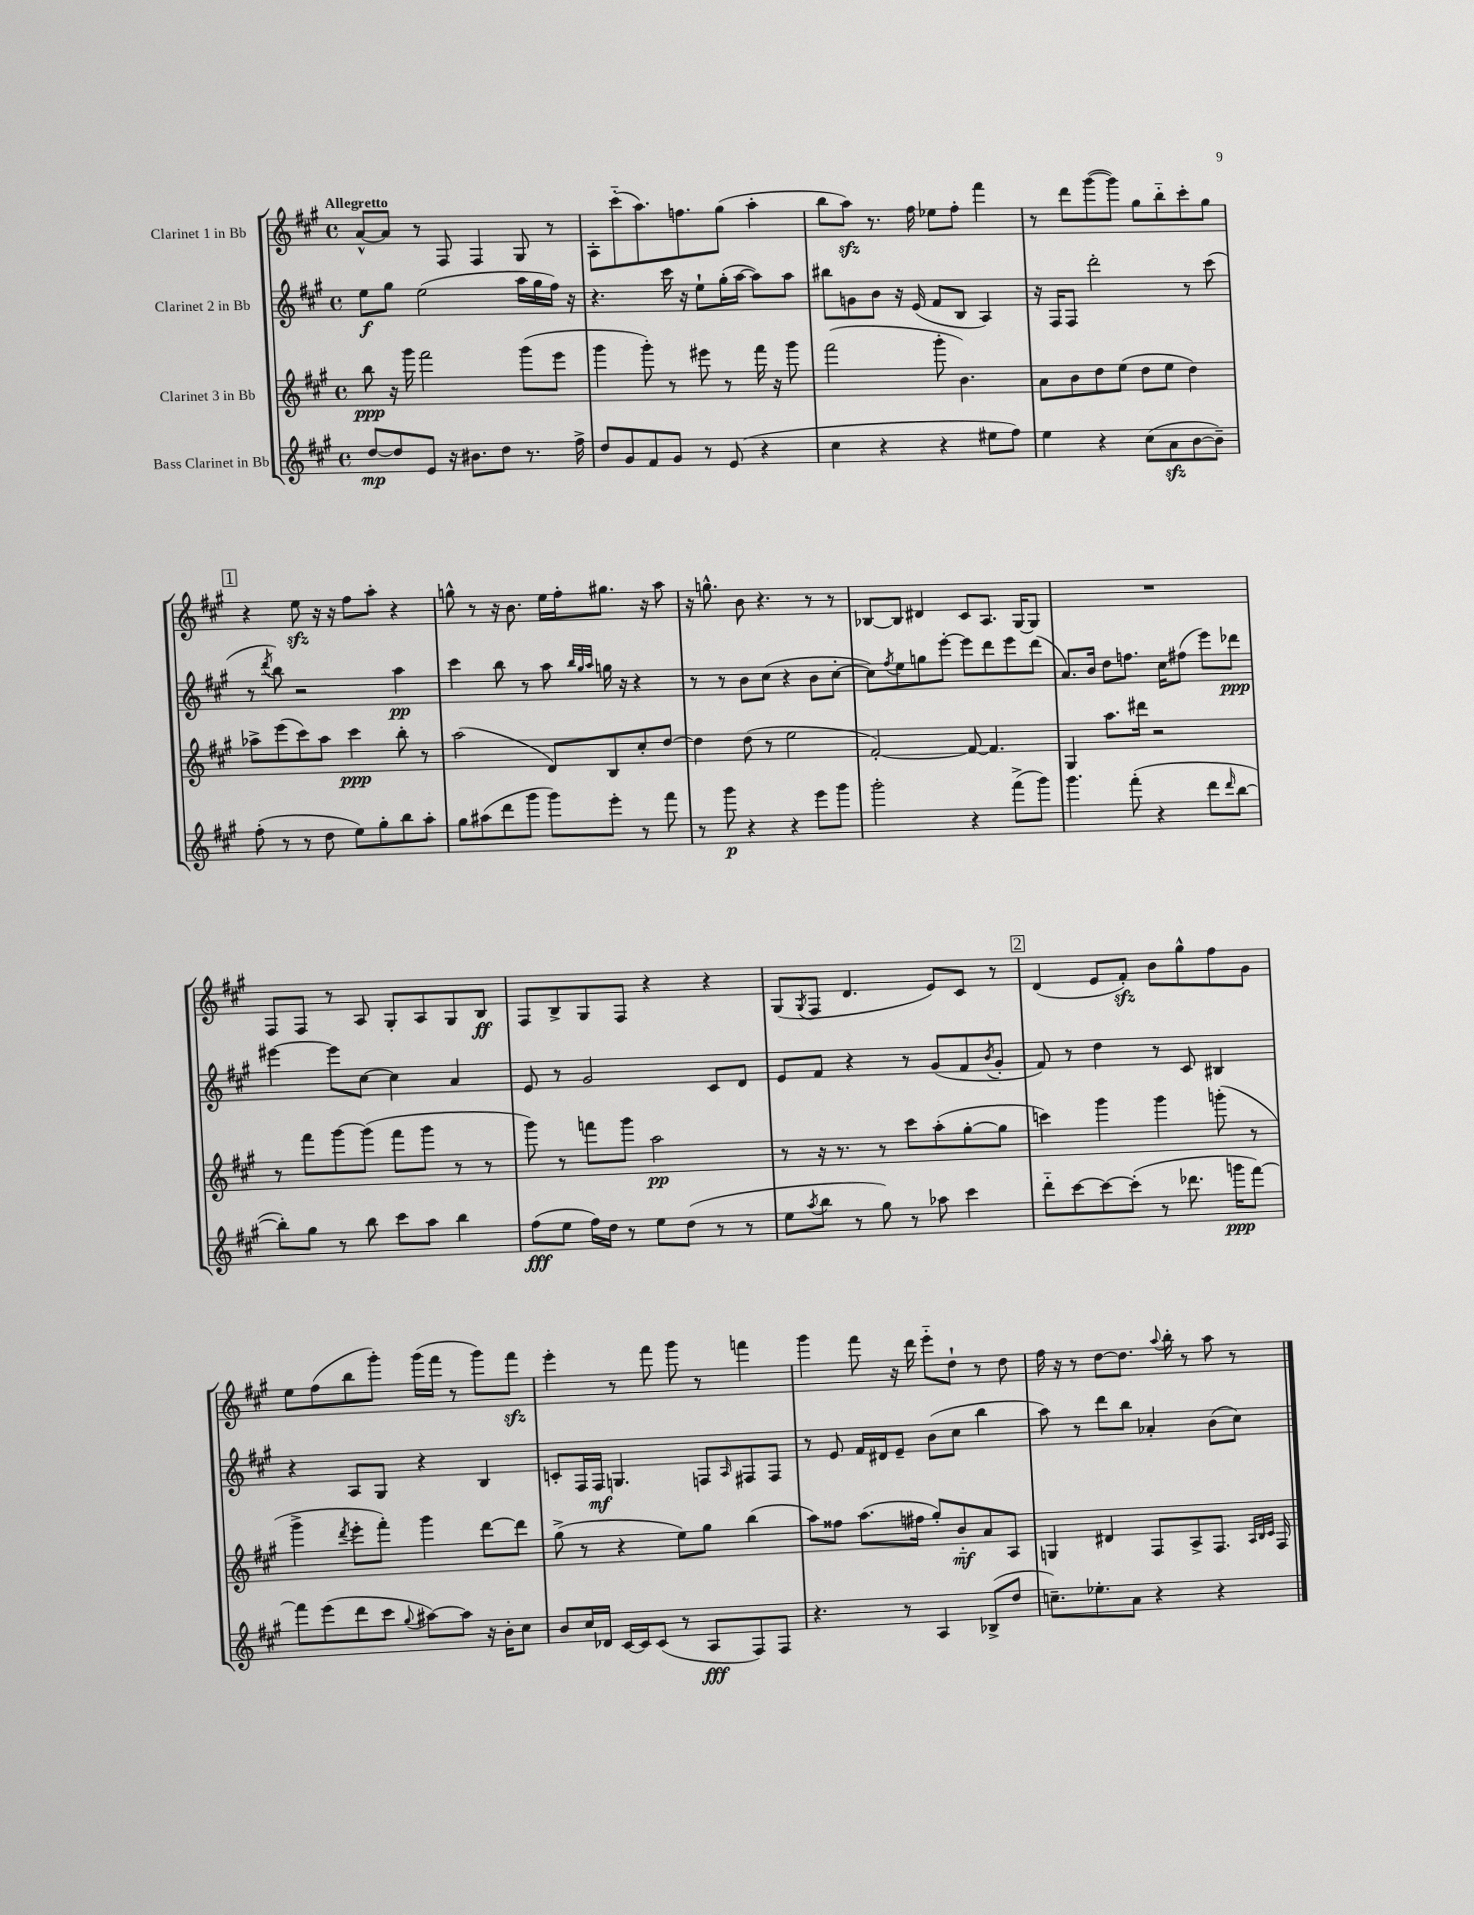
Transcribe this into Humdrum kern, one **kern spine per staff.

**kern	**dynam	**kern	**dynam	**kern	**dynam	**kern	**dynam
*part4	*part4	*part3	*part3	*part2	*part2	*part1	*part1
*staff4	*staff4	*staff3	*staff3	*staff2	*staff2	*staff1	*staff1
*I"Bass Clarinet in Bb	*	*I"Clarinet 3 in Bb	*	*I"Clarinet 2 in Bb	*	*I"Clarinet 1 in Bb	*
*clefG2	*	*clefG2	*	*clefG2	*	*clefG2	*
*k[f#c#g#]	*	*k[f#c#g#]	*	*k[f#c#g#]	*	*k[f#c#g#]	*
*M4/4	*	*M4/4	*	*M4/4	*	*M4/4	*
*met(c)	*	*met(c)	*	*met(c)	*	*met(c)	*
=1	=1	=1	=1	=1	=1	=1	=1
!	!	!	!	!	!	!LO:TX:a:B:t=Allegretto	!
[8dd/L	mp	8bb\	ppp	8ee\L	f	[8a^^/L	.
8dd/]	.	16r	.	8gg#\J	.	8a/J]	.
.	.	16ggg#\	.	.	.	.	.
8e/J	.	2fff#\	.	(2ee\	.	8r	.
16r	.	.	.	.	.	8F#/	.
8.b#X\L	.	.	.	.	.	.	.
.	.	.	.	.	.	4F#/	.
8dd\J	.	.	.	.	.	.	.
8.r	.	(8ggg#\L	.	16aa\LL	.	8G#/	.
.	.	.	.	16gg#\	.	.	.
.	.	8eee\J	.	16ff#\JJ)	.	8r	.
16ff#^\	.	.	.	16r	.	.	.
=2	=2	=2	=2	=2	=2	=2	=2
8dd/L	.	4ggg#\	.	4.r	.	8A'\L	.
8g#/	.	.	.	.	.	(8ccc#\	.
8f#/	.	8ggg#'\)	.	.	.	8.aa\)	.
8g#/J	.	8r	.	16ccc#\	.	.	.
.	.	.	.	16r	.	8.ffn\	.
8r	.	8eee#X\	.	8ee`\L	.	.	.
(8e/	.	8r	.	(16gg#'\L	.	(8gg#\J	.
.	.	.	.	[16aa\JJ	.	.	.
4r	.	16fff#\	.	8aa\L])	.	4aa'\	.
.	.	16r	.	.	.	.	.
.	.	8ggg#\	.	8aa\J	.	.	.
=3	=3	=3	=3	=3	=3	=3	=3
4cc#\	.	(2fff#\	.	8bb#X\L	.	8bb\L	.
.	.	.	.	8gn\	.	8aazz\J)	.
4r	.	.	.	8b\J	.	8.r	.
.	.	.	.	16r	.	.	.
.	.	.	.	(16e/	.	16ff#\	.
4r	.	8ggg#'\	.	8f#/L	.	8ee-X\L	.
.	.	4.b\)	.	8B/J	.	8ff#'\J	.
8ee#X\L	.	.	.	4A/)	.	4fff#\	.
8ff#\J)	.	.	.	.	.	.	.
=4	=4	=4	=4	=4	=4	=4	=4
4ee\	.	8a\L	.	16r	.	8r	.
.	.	.	.	16F#/KL	.	.	.
.	.	8b\	.	8F#/J	.	8ddd\L	.
4r	.	8dd\	.	2ddd'\	.	([8ggg#\	.
.	.	(8ee\J	.	.	.	8ggg#\J])	.
(8cc#\L	.	8dd\L	.	.	.	8gg#\L	.
8azz\	.	8ee\J	.	.	.	8bb\	.
[8b\	.	4dd\)	.	8r	.	8ccc#'\	.
8b~\J])	.	.	.	(8ccc#\	.	8gg#\J	.
!!LO:LB:g=z
!!LO:REH:place=s1:t=1
=5	=5	=5	=5	=5	=5	=5	=5
(8ff#'\	.	8aa-X^\L	.	8r	.	4r	.
.	.	.	.	8qddd/	.	.	.
8r	.	(8eee\	.	8bb\)	.	.	.
8r	.	8ccc#\)	.	2r	.	8eezz\	.
8dd\	.	8aa-\J	.	.	.	16r	.
.	.	.	.	.	.	16r	.
8ee\L)	.	4ccc#\	ppp	.	.	8ff#\L	.
8gg#'\	.	.	.	.	.	8aa'\J	.
8bb\	.	8bb'\	.	4aa\	pp	4r	.
8aa'\J	.	8r	.	.	.	.	.
=6	=6	=6	=6	=6	=6	=6	=6
8gg#\L	.	(2aa\	.	4ccc#\	.	8ggn^^\	.
(8aa#X\	.	.	.	.	.	8r	.
8ddd\	.	.	.	8bb\	.	16r	.
.	.	.	.	.	.	8.b\	.
8ggg#\J	.	.	.	8r	.	.	.
8ggg#\L)	.	8d/L)	.	8aa\	.	16ee\LL	.
.	.	.	.	.	.	16ff#'\J	.
.	.	.	.	32qqbb/LLL	.	.	.
.	.	.	.	32qqgg#/	.	.	.
.	.	.	.	32qqaa/JJJ	.	.	.
8eee'\J	.	8B/	.	16ggn\	.	8.gg#X\J	.
.	.	.	.	16r	.	.	.
8r	.	8cc#'/	.	4r	.	.	.
.	.	.	.	.	.	16r	.
8fff#\	.	[8dd/J	.	.	.	8aa\	.
=7	=7	=7	=7	=7	=7	=7	=7
8r	.	4dd\]	.	8r	.	16r	.
.	.	.	.	.	.	8.ggn^^\	.
8ggg#\	p	.	.	8r	.	.	.
4r	.	(8dd\	.	8b\L	.	8b\	.
.	.	8r	.	(8cc#\J	.	4.r	.
4r	.	2ee\	.	4r	.	.	.
8eee\L	.	.	.	8b\L	.	8r	.
8ggg#\J	.	.	.	[8cc#'\J	.	8r	.
=8	=8	=8	=8	=8	=8	=8	=8
2ggg#'\	.	[2f#'/)	.	8cc#\L])	.	[8B-X/L	.
.	.	.	.	8qff#/	.	.	.
.	.	.	.	8ee\	.	8B-/J]	.
.	.	.	.	8ggn\	.	4d#X/	.
.	.	.	.	[8eee'\J	.	.	.
4r	.	8f#/_	.	8eee\L]	.	8c#/L	.
.	.	4.f#/]	.	8ddd\	.	8.A/J	.
(8fff#^\L	.	.	.	8eee\	.	.	.
.	.	.	.	.	.	[16G#/KL	.
8ggg#\J)	.	.	.	(8ddd\J	.	8G#/J]	.
=9	=9	=9	=9	=9	=9	=9	=9
4.ggg#\	.	4G#/	.	8.a/L)	.	1r	.
.	.	.	.	16b/Jk	.	.	.
.	.	8.aa\L	.	8dd\L	.	.	.
(8fff#'\	.	.	.	8.ffn\J	.	.	.
.	.	16ddd#X\Jk	.	.	.	.	.
4r	.	2r	.	.	.	.	.
.	.	.	.	16cc#\KL	.	.	.
.	.	.	.	(8ff#X\J	.	.	.
8ddd\L	.	.	.	8eee\L)	.	.	.
16qqddd/	.	.	.	.	.	.	.
[8bb\J	.	.	.	8ddd-X\J	ppp	.	.
!!LO:LB:g=z
=10	=10	=10	=10	=10	=10	=10	=10
8bb'\L])	.	8r	.	[4eee#X\	.	8F#/L	.
8gg#\J	.	8fff#\L	.	.	.	8F#/J	.
8r	.	[8ggg#\	.	8eee#\L]	.	8r	.
8bb\	.	(8ggg#\J]	.	[8cc#\J	.	8A/	.
8ccc#\L	.	8fff#\L	.	4cc#\]	.	8G#'/L	.
8aa\J	.	8ggg#\J	.	.	.	8A/	.
4bb\	.	8r	.	4a/	.	8G#/	.
.	.	8r	.	.	.	8B/J	ff
=11	=11	=11	=11	=11	=11	=11	=11
(8ff#\L	fff	8ggg#\)	.	8e/	.	8F#/L	.
8ee\J	.	8r	.	8r	.	8B^/	.
16ff#\LL)	.	8fffn\L	.	2g#/	.	8G#/	.
16dd\JJ	.	.	.	.	.	.	.
8r	.	8ggg#\J	.	.	.	8F#/J	.
8ee\L	.	2aa\	pp	.	.	4r	.
(8dd\J	.	.	.	.	.	.	.
8r	.	.	.	8c#/L	.	4r	.
8r	.	.	.	8d/J	.	.	.
=12	=12	=12	=12	=12	=12	=12	=12
8ee\L	.	8r	.	8e/L	.	(8G#/L	.
8qaa/	.	.	.	.	.	8qG#/	.
8bb\J	.	16r	.	8f#/J	.	8F#/J	.
.	.	8.r	.	.	.	.	.
8r	.	.	.	4r	.	4.d/	.
8gg#\)	.	8r	.	.	.	.	.
8r	.	8ccc#\L	.	8r	.	.	.
8aa-X\	.	(8aa'\	.	(8g#/L	.	8e/L)	.
4ccc#\	.	[8gg#'\	.	8f#/	.	8c#/J	.
.	.	.	.	8qb/	.	.	.
.	.	8gg#\J]	.	8g#'/J	.	8r	.
!!LO:REH:place=s1:t=2
=13	=13	=13	=13	=13	=13	=13	=13
8ddd\L	.	4cccn\)	.	8f#/)	.	(4d/	.
[8ccc#\	.	.	.	8r	.	.	.
8ccc#\_	.	4ggg#\	.	4dd\	.	8e/L	.
(8ccc#'\J]	.	.	.	.	.	8f#zz'/J)	.
8r	.	4ggg#\	.	8r	.	8b\L	.
8.ddd-X\	.	.	.	8c#/	.	8gg#^^\	.
.	.	(8gggn'\	.	4B#X/	.	8ff#\	.
16gggn\KL	ppp	.	.	.	.	.	.
[8fff#\J)	.	8r	.	.	.	8g#\J	.
!!LO:LB:g=z
=14	=14	=14	=14	=14	=14	=14	=14
8fff#\L]	.	4ggg#^\	.	4r	.	8ee\L	.
(8eee\	.	.	.	.	.	(8ff#\	.
.	.	8qddd/	.	.	.	.	.
8ddd\	.	8eee'\L	.	8A/L	.	8bb\	.
8ccc#\J	.	8fff#'\J)	.	8G#/J	.	8ggg#'\J)	.
8qqgg#/	.	.	.	.	.	.	.
[8aa#X\L)	.	4ggg#\	.	4r	.	(16ggg#\LL	.
.	.	.	.	.	.	16fff#\JJ	.
8aa#\J]	.	.	.	.	.	8r	.
16r	.	[8ddd\L	.	4B/	.	8ggg#\L)	.
16b'\KL	.	.	.	.	.	.	.
8cc#\J	.	8ddd\J]	.	.	.	8fff#zz\J	.
=15	=15	=15	=15	=15	=15	=15	=15
8b/L	.	(8gg#^\	.	8cn'/L	.	4eee'\	.
16cc#/L	.	8r	.	16F#/L	.	.	.
16d-X/JJ	.	.	.	16F#/JJ	mf	.	.
[16c#/LL	.	4r	.	4.Gn/	.	8r	.
16c#/J]	.	.	.	.	.	.	.
(8c#/J	.	.	.	.	.	8fff#\	.
8r	.	8ee\L)	.	.	.	8ggg#\	.
8A/L	fff	8gg#\J	.	8Fn/L	.	8r	.
.	.	.	.	16qqA/	.	.	.
8F#/)	.	(4bb\	.	8F#X/	.	4fffn\	.
8F#/J	.	.	.	8F#/J	.	.	.
=16	=16	=16	=16	=16	=16	=16	=16
4.r	.	8aa\L)	.	8r	.	4ggg#\	.
.	.	8ff##X\J	.	8e/	.	.	.
.	.	(8.aa\L	.	16f#/LL	.	8fff#\	.
.	.	.	.	16d#X/J	.	.	.
8r	.	.	.	8e~/J	.	16r	.
.	.	16ff#X\Jk	.	.	.	16ddd\	.
4A/	.	8gg#'/L)	.	(8b\L	.	8eee\L	.
.	.	8b/	mf	8cc#\J	.	8dd`\J	.
(8B-X^/L	.	8a/	.	4bb\	.	8r	.
8dd/J	.	8A/J	.	.	.	8dd\	.
=17	=17	=17	=17	=17	=17	=17	=17
8.ccn~\L)	.	4Gn/	.	8aa\)	.	16ff#\	.
.	.	.	.	.	.	16r	.
.	.	.	.	8r	.	8r	.
8.ee-X'\	.	.	.	.	.	.	.
.	.	4d#X/	.	8ddd\L	.	[8dd\L	.
8a\J	.	.	.	8bb\J	.	8.dd\J]	.
4r	.	8F#/L	.	4a-X'/	.	.	.
.	.	.	.	.	.	8qqaa/	.
.	.	.	.	.	.	16bb'\	.
.	.	8A^/	.	.	.	8r	.
4r	.	8.F#/J	.	(8b\L	.	8aa\	.
.	.	.	.	8cc#\J)	.	8r	.
.	.	32qqA/LLL	.	.	.	.	.
.	.	32qqB/	.	.	.	.	.
.	.	32qqc#/JJJ	.	.	.	.	.
.	.	16F#/	.	.	.	.	.
==	==	==	==	==	==	==	==
*-	*-	*-	*-	*-	*-	*-	*-
